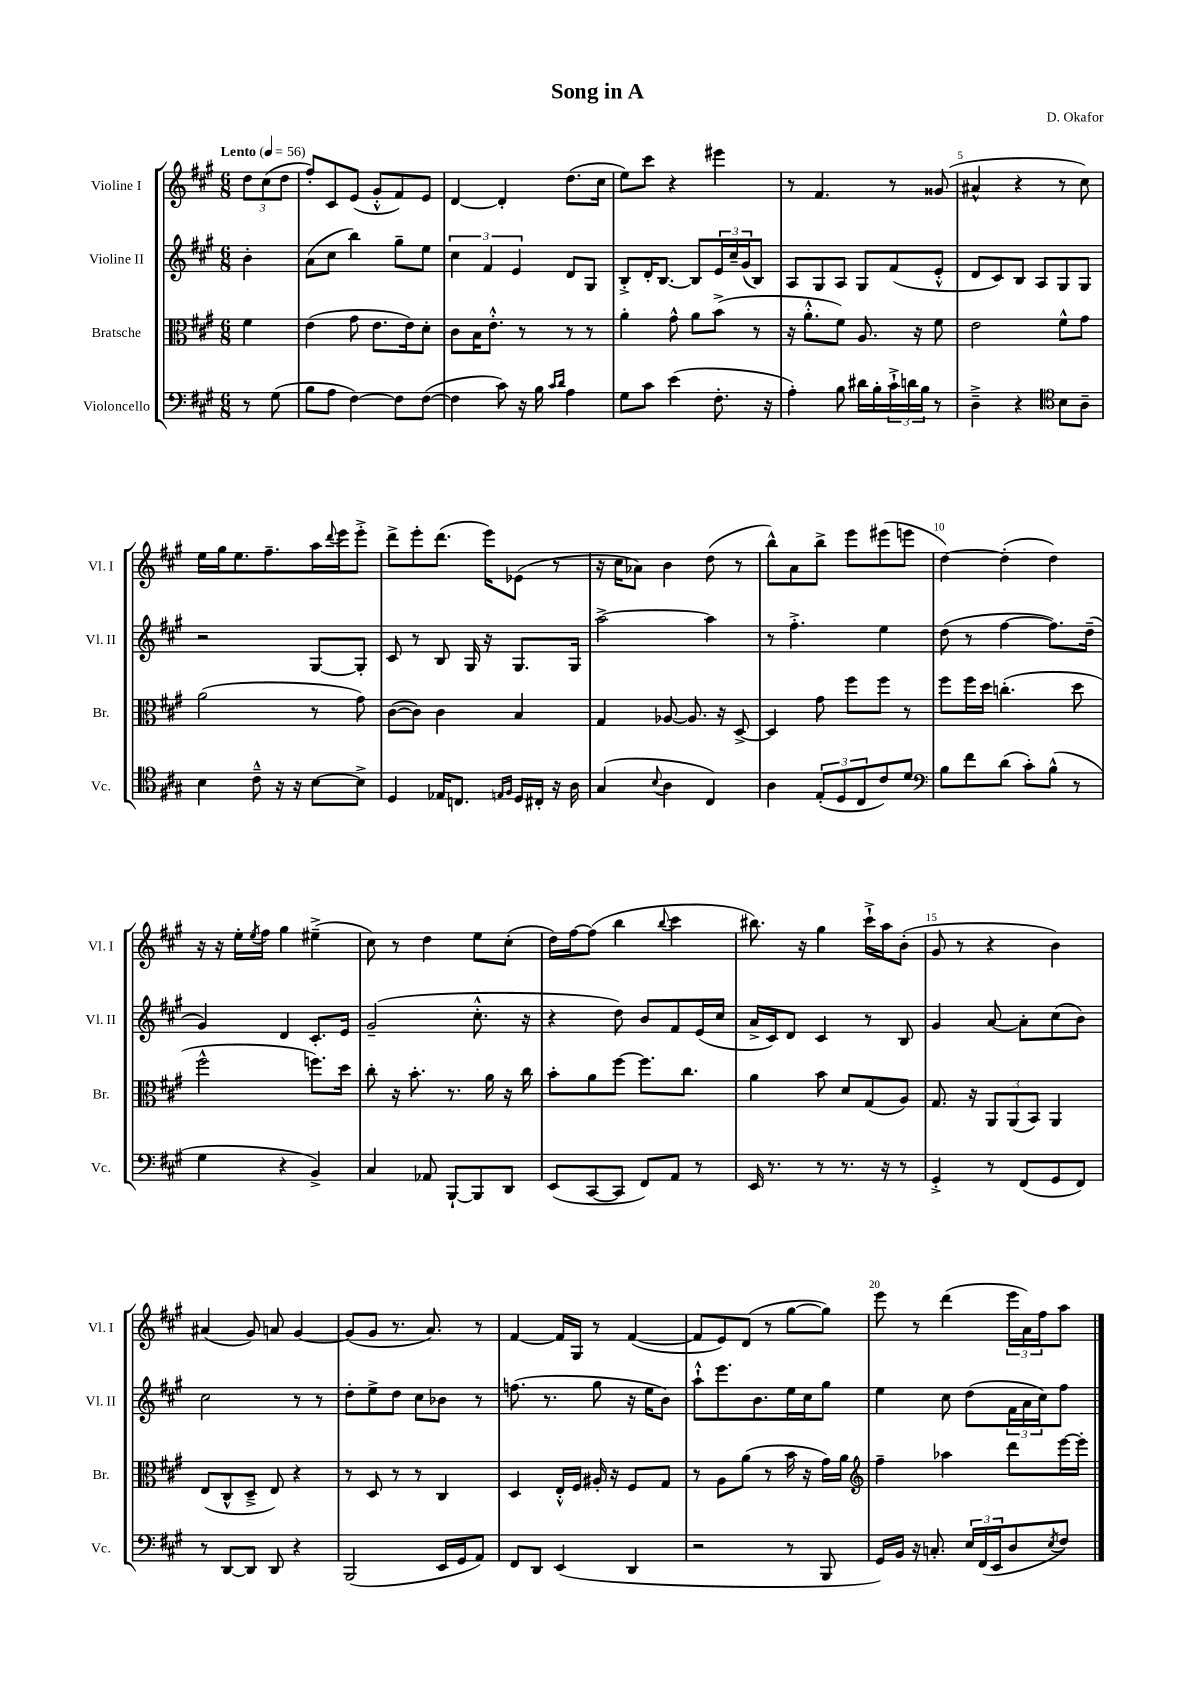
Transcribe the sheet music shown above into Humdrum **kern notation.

**kern	**kern	**kern	**kern
*part4	*part3	*part2	*part1
*staff4	*staff3	*staff2	*staff1
*I"Violoncello	*I"Bratsche	*I"Violine II	*I"Violine I
*I'Vc.	*I'Br.	*I'Vl. II	*I'Vl. I
*clefF4	*clefC3	*clefG2	*clefG2
*k[f#c#g#]	*k[f#c#g#]	*k[f#c#g#]	*k[f#c#g#]
*M6/8	*M6/8	*M6/8	*M6/8
*MM56	*MM56	*MM56	*MM56
=	=	=	=
!	!	!	!LO:TX:a:B:t=Lento
8r	4f#\	4b'\	12dd\L
.	.	.	(12cc#\
(8G#\	.	.	.
.	.	.	12dd\J
=1	=1	=1	=1
8B\L	(4e\	(8a\L	8ff#'/L)
8A\J	.	8cc#\J	8c#/
[4F#\)	8g#\	4bb\)	(8e/J
.	8.e\L	.	8g#'^^/L
8F#\L]	.	8gg#~\L	8f#/)
.	16e\k)	.	.
([8F#\J	8d'\J	8ee\J	8e/J
=2	=2	=2	=2
4F#\]	8c#\L	6cc#\	[4d/
.	16B\K	.	.
.	.	6f#/	.
.	8.e'^^\J	.	.
8c#\)	.	.	4d'/]
.	.	6e/	.
16r	8r	.	.
16B\	.	.	.
16qqc#/LL	.	.	.
16qqd/JJ	.	.	.
4A\	8r	8d/L	(8.dd\L
.	8r	8G#/J	.
.	.	.	16cc#\Jk
=3	=3	=3	=3
8G#\L	4a'\	8B'^/L	8ee\L)
8c#\J	.	16d'/K	8ccc#\J
.	.	[8.B/J	.
(4e\	8g#^^\	.	4r
.	8a\L	8B/L]	.
8.F#'\	(8b^\J	24e/L	4eee#X\
.	.	24cc#~/	.
.	.	(24g#/J	.
.	8r	8B/J)	.
16r	.	.	.
=4	=4	=4	=4
4A'\)	16r	8A/L	8r
.	8.a'^^\L	.	.
.	.	8G#/	4.f#/
8B\	8f#\J)	8A/J	.
16d#X\LL	8.A/	8G#/L	.
16B'\	.	.	.
24c#`^\	.	(8f#/	8r
24dn\	.	.	.
.	16r	.	.
24B\JJ	.	.	.
8r	8f#\	8e'^^/J	(8g##X/
=5	=5	=5	=5
4D~^\	2e\	8d/L	4a#X^^/
.	.	8c#/)	.
4r	.	8B/J	4r
.	.	8A/L	.
*clefC4	*	*	*
8B\L	8f#^^\L	8G#/	8r
8A~\J	8g#\J	8G#/J	8cc#\)
!!LO:LB:g=z
=6	=6	=6	=6
4B\	(2a\	2r	16ee\LL
.	.	.	16gg#\J
.	.	.	8.ee\
8c#~^^\	.	.	.
.	.	.	8.ff#~\
16r	.	.	.
16r	.	.	.
[8B\L	8r	[8G#/L	16aa\L
.	.	.	8qqddd/
.	.	.	16eee\J
8B^\J]	8g#\)	8G#'/J]	8eee'^\J
=7	=7	=7	=7
4D/	([8c#\L	8c#/	8ddd^\L
.	8c#\J])	8r	8eee'\
16E-X/KL	4c#\	8B/	(8.ddd\J
8.Cn/J	.	.	.
.	.	16G#/	.
.	.	16r	16eee\KL)
16qqEn/LL	.	.	.
16qqF#/JJ	.	.	.
16D/LL	4B/	8.G#/L	(8e-X\J
16C#X'/JJ	.	.	.
16r	.	.	8r
16A\	.	16G#/Jk	.
=8	=8	=8	=8
(4G#/	4G#/	[2aa^\	16r
.	.	.	16cc#\KL
.	.	.	8a-X\J)
8qqB/	.	.	.
4A\	[8A-X/	.	4b\
.	8.A-/]	.	.
4C#/)	.	4aa\]	(8dd\
.	16r	.	.
.	[8D^/	.	8r
=9	=9	=9	=9
4A\	4D/]	8r	8bb^^\L)
.	.	4.ff#'^\	8a\
(12E'/L	8g#\	.	8bb^\J
12D/	.	.	.
.	8ff#\L	.	8eee\L
12C#/	.	.	.
8c#/)	8ff#\J	4ee\	(8eee#X\
8d/J	8r	.	8eeen\J
=10	=10	=10	=10
*clefF4	*	*	*
8B\L	8ff#\L	(8dd\	[4dd\)
8f#\	16ff#\L	8r	.
.	16dd\JJ	.	.
(8d\J	(4.ccn'\	[4ff#\	(4dd'\]
8c#'\L)	.	.	.
(8B^^\J	.	8.ff#\L])	4dd\)
8r	8dd\	.	.
.	.	(16dd~\Jk	.
!!LO:LB:g=z
=11	=11	=11	=11
4G#\	2ff#^^\	4g#/)	16r
.	.	.	16r
.	.	.	16ee'\LL
.	.	.	8qee/
.	.	.	16ff#\JJ
4r	.	4d/	4gg#\
4BB^/)	8.ffn\L)	8.c#'/L	(4ee#X~^\
.	16dd\Jk	16e/Jk	.
=12	=12	=12	=12
4C#/	8cc#'\	(2g#~/	8cc#\)
.	16r	.	8r
.	8.b'\	.	.
8AA-X/	.	.	4dd\
[8BBB`/L	8.r	.	.
8BBB/]	.	8.cc#'^^\	8ee\L
.	16a\	.	.
8DD/J	16r	.	(8cc#'\J
.	16cc#\	16r	.
=13	=13	=13	=13
(8EE/L	8b'\L	4r	16dd\LL)
.	.	.	[16ff#\J
[8CC#/	8a\	.	(8ff#\J]
8CC#/J]	[8ff#\J	8dd\)	4bb\
8FF#/L)	8.ff#\L]	8b/L	.
.	.	.	8qqbb/
8AA/J	.	8f#/	4ccc#\
.	8.cc#\J	.	.
8r	.	(16e/L	.
.	.	16cc#/JJ	.
=14	=14	=14	=14
16EE/	4a\	16a^/LL	8.bb#X\)
8.r	.	16c#/J)	.
.	.	8d/J	.
.	.	.	16r
8r	8b\	4c#/	4gg#\
8.r	8d/L	.	.
.	(8G#/	8r	16ccc#`^\LL
16r	.	.	16aa\J
8r	8A/J)	8B/	(8b'\J
=15	=15	=15	=15
4GG#'^/	8.G#/	4g#/	8g#/
.	.	.	8r
.	16r	.	.
8r	12AA/L	[8a/	4r
.	(12AA/	.	.
(8FF#/L	.	8a'\L]	.
.	12BB/J)	.	.
8GG#/	4AA/	(8cc#\	4b\)
8FF#/J)	.	8b\J)	.
!!LO:LB:g=z
=16	=16	=16	=16
8r	(8E/L	2cc#\	(4a#X/
[8DD/L	8C#^^/	.	.
8DD/J]	8D~^/J	.	8g#/)
8DD/	8E/)	.	8an/
4r	4r	8r	[4g#/
.	.	8r	.
=17	=17	=17	=17
(2BBB/	8r	8dd'\L	(8g#/L]
.	8D/	8ee^\	8g#/J
.	8r	8dd\J	8.r
.	8r	8cc#\L	.
.	.	.	8.a/)
16EE/LL	4C#/	8b-X\J	.
16GG#/J	.	.	.
8AA/J)	.	8r	8r
=18	=18	=18	=18
8FF#/L	4D/	(8.ffn\	[4f#/
8DD/J	.	.	.
.	.	8.r	.
(4EE/	16E'^^/LL	.	16f#/LL]
.	16F#/JJ	.	16G#/JJ
.	16A#X'/	8gg#\	8r
.	16r	.	.
4DD/	8F#/L	16r	([4f#/
.	.	16ee\KL	.
.	8G#/J	8b\J)	.
=19	=19	=19	=19
2r	8r	8aa`^^\L	8f#/L]
.	8A\L	8.eee\	8e/)
.	(8a\J	.	(8d/J
.	.	8.b\	.
.	8r	.	8r
8r	16b\	16ee\L	[8gg#\L
.	16r	16cc#\J	.
8BBB/	16g#\LL)	8gg#\J	8gg#\J])
.	16a\JJ	.	.
=20	=20	=20	=20
*	*clefG2	*	*
16GG#/LL)	4ff#~\	4ee\	8eee\
16BB/JJ	.	.	.
16r	.	.	8r
8.Cn'/	.	.	.
.	4aa-X\	8cc#\	(4ddd\
24E/LL	.	(8dd\L	.
(24FF#/	.	.	.
24EE/J	.	.	.
8D/	8ddd\L	24f#\L	24eee\LL
.	.	24a\	24a\)
.	.	24cc#\J)	24ff#\J
8qE/	.	.	.
8F#/J)	[16eee\L	8ff#\J	8aa\J
.	16eee'\JJ]	.	.
==	==	==	==
*-	*-	*-	*-
